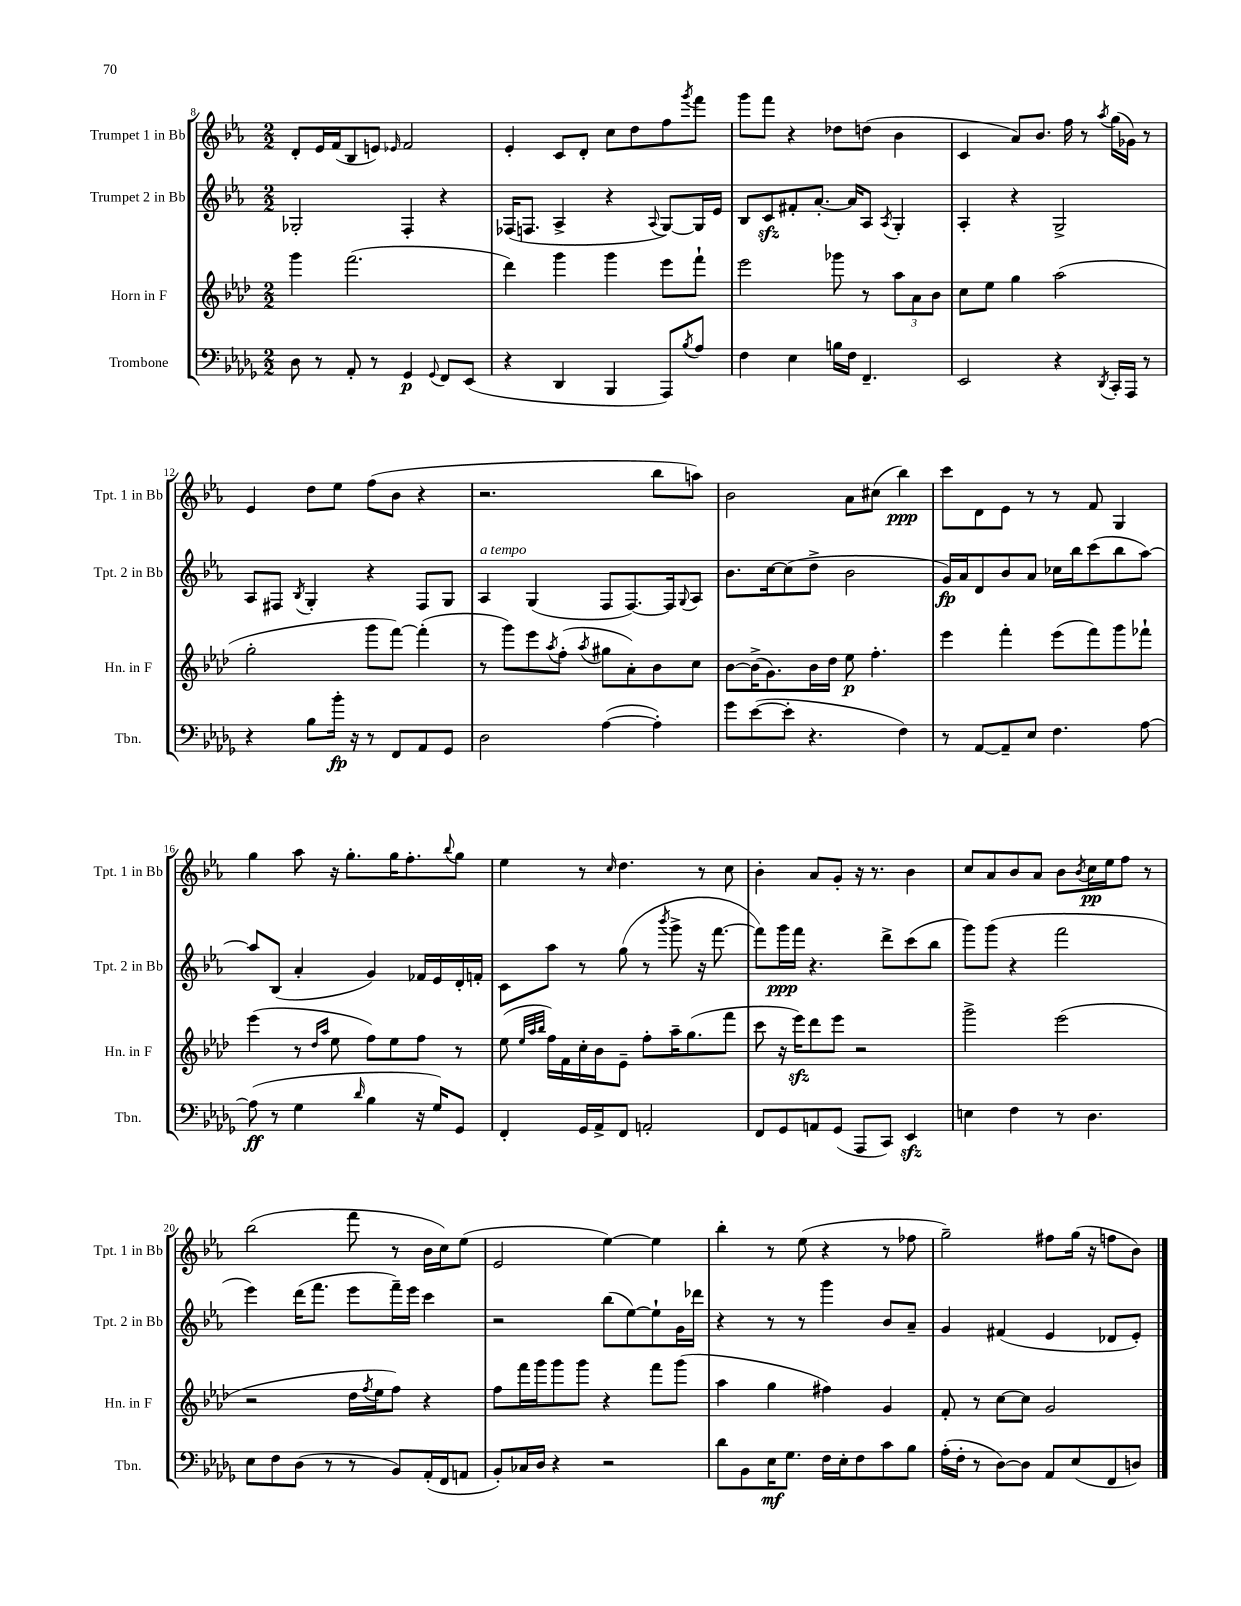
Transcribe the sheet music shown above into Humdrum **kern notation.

**kern	**kern	**kern	**kern
*staff4	*staff3	*staff2	*staff1
*clefF4	*clefG2	*clefG2	*clefG2
*k[b-e-a-d-g-]	*k[b-e-a-d-]	*k[b-e-a-]	*k[b-e-a-]
*M2/2	*M2/2	*M2/2	*M2/2
8D-	4ggg	2G-'	8d'
8r	.	.	16e-
.	.	.	(16f
8AA-'	(2.fff	.	8B-
8r	.	.	8e)
.	.	.	16qqe-
4GG-	.	4F'	2f
8qqGG-	.	.	.
8FF	.	4r	.
(8EE-	.	.	.
=	=	=	=
4r	4ddd-)	(16F-	4e-'
.	.	8.F	.
4DD-	4ggg	4A-^	8c
.	.	.	8d'
4BBB-	4ggg	4r	8cc
.	.	.	8dd
.	.	8qqA-	.
8AAA-)	8eee-	[8G)	8ff
8qB-	.	.	8qggg
8A-	8fff`	16G]	8fff
.	.	16e-	.
=	=	=	=
4F	2eee-	8B-	8ggg
.	.	8c	8fff
4E-	.	8f#'	4r
.	.	[8.a-'	.
16B	8ggg-	.	8dd-
16F	.	16a-]	.
4.FF~	8r	8A-	(8dd
.	.	8qA-	.
.	12aa-	4G'	4b-
.	12a-	.	.
.	12b-	.	.
=	=	=	=
2EE-	8cc	4A-'	4c
.	8ee-	.	.
.	4gg	4r	8a-)
.	.	.	8.b-
4r	(2aa-	2G^	.
.	.	.	16ff
.	.	.	8r
8qDD-	.	.	8qaa-
16CC'	.	.	(16gg
16AAA-	.	.	16g-)
8r	.	.	8r
=	=	=	=
4r	2gg'	8A-	4e-
.	.	8F#	.
.	.	8qB-	.
8B-	.	4G'	8dd
16b-'	.	.	8ee-
16r	.	.	.
8r	8ggg	4r	(8ff
8FF	[8fff)	.	8b-
8AA-	(4fff']	8F#	4r
8GG-	.	8G	.
=	=	=	=
2D-	8r	4A-	2.r
.	8ggg)	.	.
.	8eee-	(4G	.
.	8qaa-	.	.
.	(8ff'	.	.
.	8qaa-	.	.
([4A-	8gg#	8F	.
.	8a-')	[8.F)	.
4A-'])	8b-	.	8bb-
.	.	16F]	.
.	.	8qqG	.
.	8cc	8A-	8aa)
=	=	=	=
8g-	[8b-	8.b-	2b-
([8e-	(16b-^]	.	.
.	8.g)	[16cc	.
8e-']	.	(8cc]	.
4.r	16b-	8dd^	.
.	16dd-	.	.
.	8ee-	2b-	8a-
.	4.ff'	.	(8cc#
4F)	.	.	4bb-)
=	=	=	=
8r	4eee-	16g)	8ccc
.	.	16a-	.
[8AA-	.	8d	8d
8AA-~]	4fff'	8b-	8e-
8E-	.	8a-	8r
4.F	(8eee-	16cc-	8r
.	.	16bb-	.
.	8fff)	(8ccc	8f
.	8ggg	8bb-	4G
[8A-	8fff-`	[8aa-)	.
=	=	=	=
(8A-]	(4eee-	8aa-]	4gg
8r	.	(8B-	.
4G-	8r	4a-'	8aa-
.	16qqdd-	.	.
.	16qqaa-	.	.
.	8ee-	.	16r
.	.	.	8.gg'
16qqd-	.	.	.
4B-	8ff)	4g)	.
.	8ee-	.	16gg
.	.	.	8.ff'
16r	8ff	16f-	.
16G-)	.	16e-	.
.	.	.	8qqbb-
8GG-	8r	16d'	8gg
.	.	16f'	.
=	=	=	=
4FF'	(8ee-	8c	4ee-
.	32qqee-	.	.
.	32qqaa-	.	.
.	32qqbb-	.	.
.	16ff)	8aa-	.
.	16f	.	.
16GG-	16cc'	8r	8r
16AA-^	16b-	.	.
.	.	.	16qqcc
8FF	8e-~	(8gg	4.dd
2AA'	8ff'	8r	.
.	.	8qbbb-	.
.	16aa-~	8ggg^	.
.	(8.gg	.	.
.	.	16r	8r
.	.	[8.fff	.
.	8fff	.	8cc
=	=	=	=
8FF	8ccc	8fff])	4b-'
8GG-	16r	16ggg	.
.	16eee-)	16fff	.
8AA	8ddd-	4.r	8a-
(8GG-	8eee-	.	8g'
8AAA-	2r	.	16r
.	.	.	8.r
8CC)	.	8ddd^	.
4EE-	.	(8ccc	4b-
.	.	8bb-	.
=	=	=	=
4E	2ggg^	8ggg)	8cc
.	.	(8ggg	8a-
4F	.	4r	8b-
.	.	.	8a-
8r	(2eee-	2fff	8b-
.	.	.	8qb-
4.D-	.	.	16cc
.	.	.	16ee-
.	.	.	8ff
.	.	.	8r
=	=	=	=
8E-	2r	4eee-)	(2bb-
8F	.	.	.
(8D-	.	(16ddd	.
.	.	8.fff	.
8r	.	.	.
8r	16dd-	8eee-	8fff
.	8qff	.	.
.	16ee-	.	.
8BB-)	8ff)	16fff~)	8r
.	.	16eee-	.
(16AA-'	4r	4ccc	16b-
16FF	.	.	16cc)
8AA	.	.	(8ee-
=	=	=	=
8BB-')	8ff	2r	2e-
16C-	16fff	.	.
16D-	16ggg	.	.
4r	8ggg	.	.
.	8ggg	.	.
2r	4r	(8bb-	[4ee-)
.	.	[8ee-)	.
.	8fff	8ee-`]	4ee-]
.	(8ggg	16g	.
.	.	16ddd-	.
=	=	=	=
8d-	4aa-	4r	4bb-'
8BB-	.	.	.
16E-	4gg	8r	8r
8.G-	.	.	.
.	.	8r	(8ee-
16F	4ff#)	4ggg	4r
16E-'	.	.	.
8F	.	.	.
8c	4g	8b-	8r
8B-	.	8a-~	8ff-
=	=	=	=
(16A-'	8f'	4g	2gg~)
16F'	.	.	.
8r	8r	.	.
[8D-)	[8cc	(4f#	.
8D-]	8cc]	.	.
8AA-	2g	4e-	8ff#
(8E-	.	.	(16gg
.	.	.	16r
8FF	.	8d-	8ff
8D)	.	8e-')	8b-)
==	==	==	==
*-	*-	*-	*-
